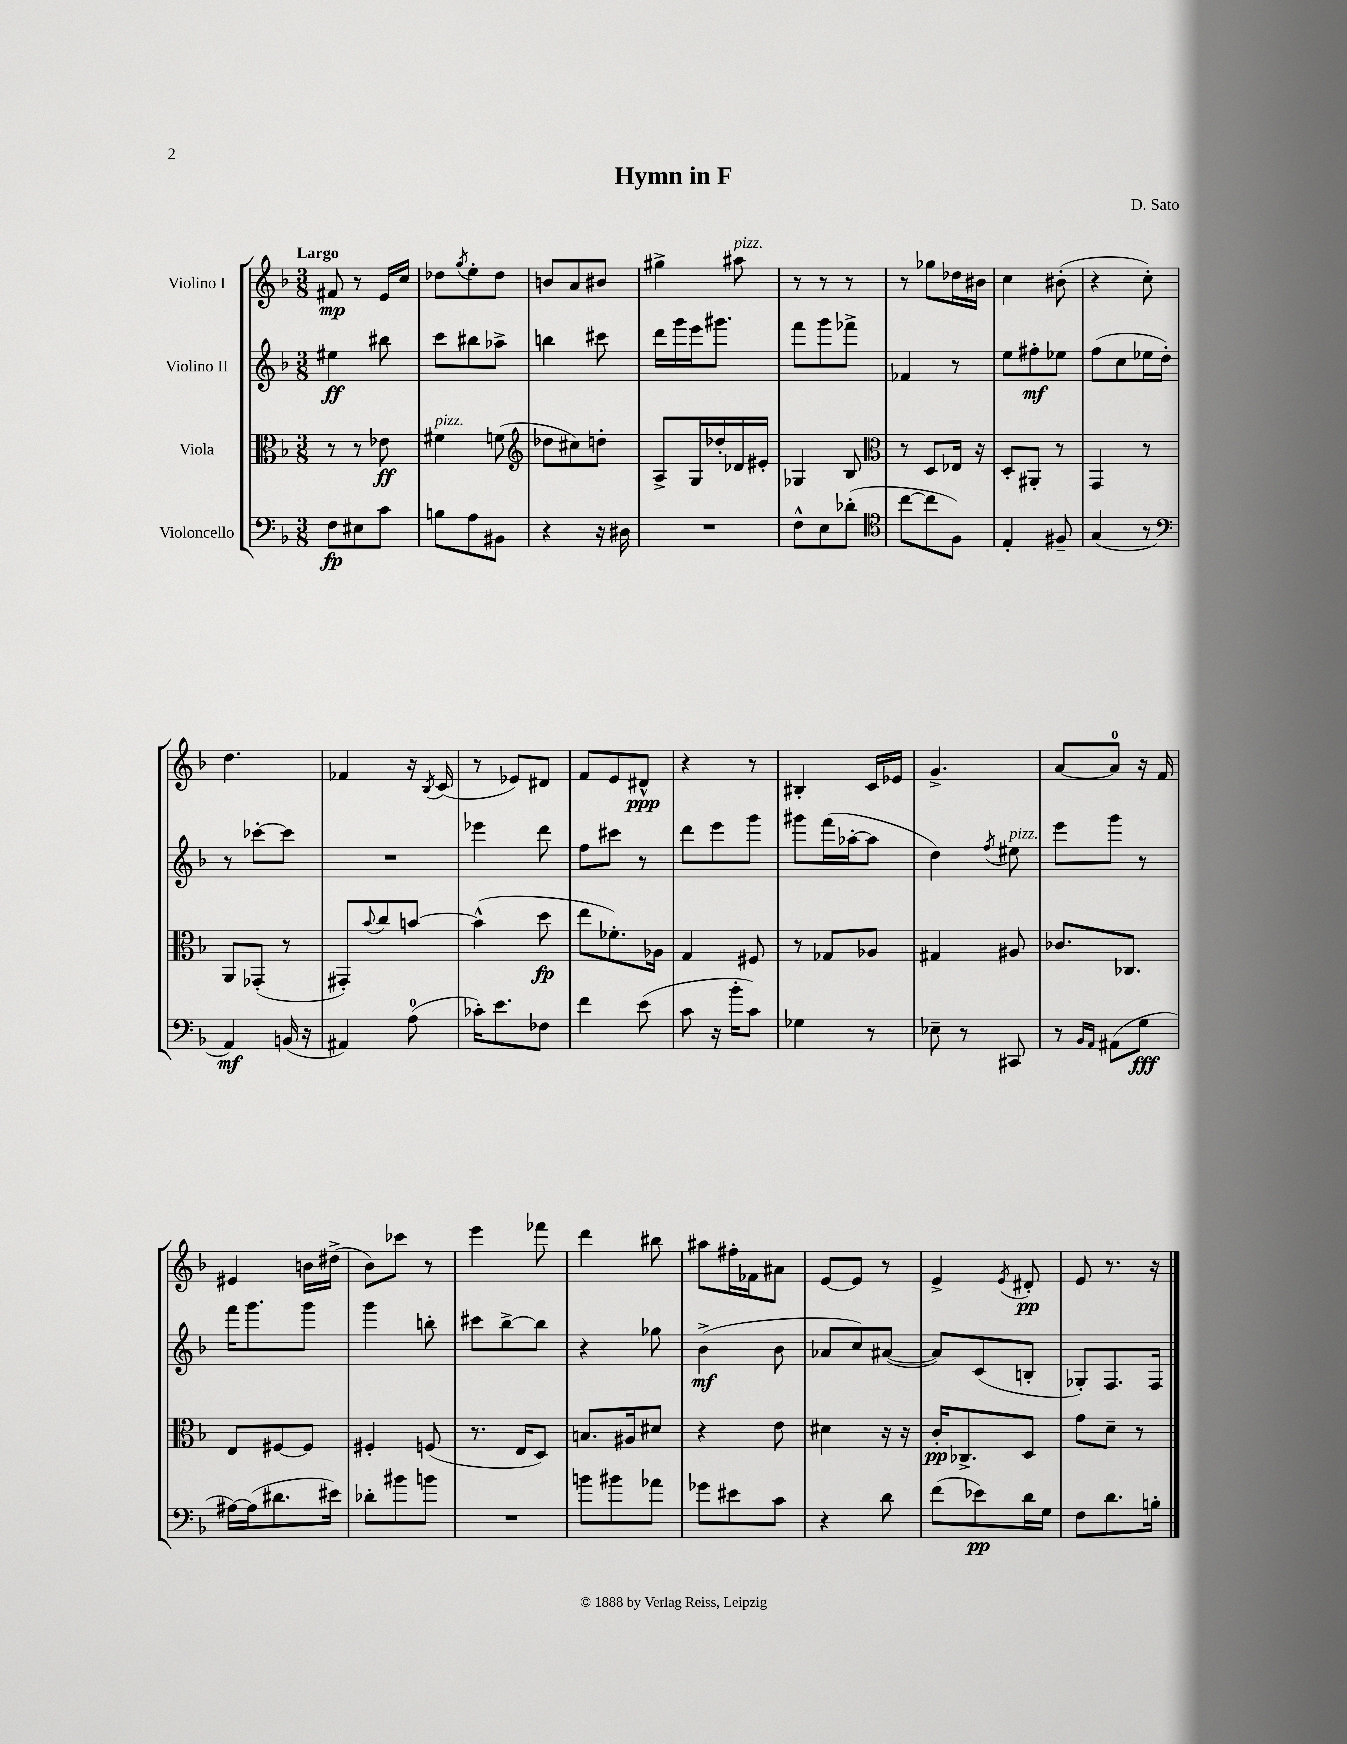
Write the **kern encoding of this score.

**kern	**dynam	**kern	**dynam	**kern	**dynam	**kern	**dynam
*part4	*part4	*part3	*part3	*part2	*part2	*part1	*part1
*staff4	*staff4	*staff3	*staff3	*staff2	*staff2	*staff1	*staff1
*I"Violoncello	*	*I"Viola	*	*I"Violino II	*	*I"Violino I	*
*clefF4	*	*clefC3	*	*clefG2	*	*clefG2	*
*k[b-]	*	*k[b-]	*	*k[b-]	*	*k[b-]	*
*M3/8	*	*M3/8	*	*M3/8	*	*M3/8	*
=1	=1	=1	=1	=1	=1	=1	=1
!	!	!	!	!	!	!LO:TX:a:B:t=Largo	!
8F\L	fp	8r	.	4ee#X\	ff	8f#X/	mp
8E#X\	.	8r	.	.	.	8r	.
8c\J	.	8e-X\	ff	8bb#X\	.	16e/LL	.
.	.	.	.	.	.	16cc/JJ	.
=2	=2	=2	=2	=2	=2	=2	=2
!	!	!LO:TX:a:i:t=pizz.	!	!	!	!	!
8Bn\L	.	4f#X\	.	8ccc\L	.	8dd-X\L	.
.	.	.	.	.	.	8qgg/	.
8A\	.	.	.	8bb#X\	.	8ee'\	.
8BB#X\J	.	(8fn\	.	8aa-X^\J	.	8dd-\J	.
=3	=3	=3	=3	=3	=3	=3	=3
*	*	*clefG2	*	*	*	*	*
4r	.	8dd-X\L	.	4bbn\	.	8bn/L	.
.	.	8cc#X\)	.	.	.	8a/	.
16r	.	8ddn'\J	.	8ccc#X\	.	8b#X/J	.
16D#X\	.	.	.	.	.	.	.
=4	=4	=4	=4	=4	=4	=4	=4
4.r	.	8A^/L	.	16ddd\LL	.	4gg#X^\	.
.	.	.	.	16ggg\	.	.	.
.	.	16G/L	.	16eee\J	.	.	.
.	.	16dd-X'/	.	8.ggg#X\J	.	.	.
!	!	!	!	!	!	!LO:TX:a:i:t=pizz.	!
.	.	16d-X/	.	.	.	8aa#X\	.
.	.	16e#X'/JJ	.	.	.	.	.
=5	=5	=5	=5	=5	=5	=5	=5
8F^^\L	.	4G-X/	.	8fff\L	.	8r	.
8E\	.	.	.	8ggg\	.	8r	.
(8d-X'\J	.	8B-/	.	8fff-X^\J	.	8r	.
=6	=6	=6	=6	=6	=6	=6	=6
*clefC4	*	*clefC3	*	*	*	*	*
[8cc\L	.	8r	.	4f-X/	.	8r	.
8cc\]	.	8D/L	.	.	.	8gg-X\L	.
8F\J)	.	16E-X/Jk	.	8r	.	16dd-X\L	.
.	.	16r	.	.	.	16b#X\JJ	.
=7	=7	=7	=7	=7	=7	=7	=7
4E'/	.	8D'/L	.	8ee\L	.	4cc\	.
.	.	8AA#X'/J	.	8ff#X'\	mf	.	.
8F#X~/	.	8r	.	8ee-X\J	.	(8b#X'\	.
=8	=8	=8	=8	=8	=8	=8	=8
(4G/	.	4GG/	.	(8ff\L	.	4r	.
.	.	.	.	8cc\	.	.	.
8r	.	8r	.	16ee-X\L	.	8cc'\)	.
.	.	.	.	16dd'\JJ)	.	.	.
!!LO:LB:g=z
=9	=9	=9	=9	=9	=9	=9	=9
*clefF4	*	*	*	*	*	*	*
4AA/)	mf	8AA/L	.	8r	.	4.dd\	.
.	.	(8GG-X'/J	.	[8ccc-X'\L	.	.	.
(16BBn/	.	8r	.	8ccc-\J]	.	.	.
16r	.	.	.	.	.	.	.
=10	=10	=10	=10	=10	=10	=10	=10
4AA#X/)	.	8GG#X'/L)	.	4.r	.	4f-X/	.
.	.	8qqb-/	.	.	.	.	.
.	.	8cc/	.	.	.	.	.
(8A\	.	[8bn/J	.	.	.	16r	.
.	.	.	.	.	.	8qB-/	.
.	.	.	.	.	.	(16c/	.
=11	=11	=11	=11	=11	=11	=11	=11
16c-X'\KL)	.	(4b^^\]	.	4eee-X\	.	8r	.
8.e\	.	.	.	.	.	.	.
.	.	.	.	.	.	8e-X/L)	.
8F-X\J	.	8dd\	fp	8ddd\	.	8d#X/J	.
=12	=12	=12	=12	=12	=12	=12	=12
4f\	.	8ee\L	.	8ff\L	.	8f/L	.
.	.	8.f-X'\)	.	8ccc#X\J	.	8e/	.
(8e\	.	.	.	8r	.	8d#X^^/J	ppp
.	.	16A-X\Jk	.	.	.	.	.
=13	=13	=13	=13	=13	=13	=13	=13
8c\	.	4G/	.	8ddd\L	.	4r	.
16r	.	.	.	8eee\	.	.	.
16b-'\KL	.	.	.	.	.	.	.
8c\J)	.	8F#X/	.	8ggg\J	.	8r	.
=14	=14	=14	=14	=14	=14	=14	=14
4G-X\	.	8r	.	8ggg#X\L	.	4B#X'/	.
.	.	8G-X/L	.	(16fff\L	.	.	.
.	.	.	.	[16aa-X'\J	.	.	.
8r	.	8A-X/J	.	8aa-\J]	.	16c/LL	.
.	.	.	.	.	.	16e-X/JJ	.
=15	=15	=15	=15	=15	=15	=15	=15
8E-X~\	.	4G#X/	.	4dd\)	.	4.g^/	.
8r	.	.	.	.	.	.	.
.	.	.	.	8qff/	.	.	.
!	!	!	!	!LO:TX:a:i:t=pizz.	!	!	!
8CC#X/	.	8A#X/	.	8ee#X\	.	.	.
=16	=16	=16	=16	=16	=16	=16	=16
8r	.	8.c-X/L	.	8eee\L	.	[8a/L	.
16qqBB-/LL	.	.	.	.	.	.	.
16qqAA/JJ	.	.	.	.	.	.	.
(8AA#X\L	.	.	.	8ggg\J	.	8a/J]	.
.	.	8.C-X/J	.	.	.	.	.
8G\J	fff	.	.	8r	.	16r	.
.	.	.	.	.	.	16f/	.
!!LO:LB:g=z
=17	=17	=17	=17	=17	=17	=17	=17
[16A#X\LL)	.	8E/L	.	16fff\KL	.	4e#X/	.
(16A#\J]	.	.	.	8.ggg\	.	.	.
8.d#X\	.	[8F#X/	.	.	.	.	.
.	.	8F#/J]	.	8ggg\J	.	16bn\LL	.
16e#X\Jk)	.	.	.	.	.	(16dd#X^\JJ	.
=18	=18	=18	=18	=18	=18	=18	=18
8d-X'\L	.	4F#X'/	.	4ggg\	.	8b-\L)	.
8b#X\	.	.	.	.	.	8ccc-X\J	.
8bn\J	.	(8Fn/	.	8bbn'\	.	8r	.
=19	=19	=19	=19	=19	=19	=19	=19
4.r	.	8.r	.	8ccc#X\L	.	4eee\	.
.	.	.	.	[8bb-^\	.	.	.
.	.	16E/KL	.	.	.	.	.
.	.	8D/J)	.	8bb-\J]	.	8fff-X\	.
=20	=20	=20	=20	=20	=20	=20	=20
8bn\L	.	8.Bn/L	.	4r	.	4ddd\	.
8b#X\	.	.	.	.	.	.	.
.	.	16A#X/k	.	.	.	.	.
8a-X\J	.	8d#X/J	.	8gg-X\	.	8bb#X\	.
=21	=21	=21	=21	=21	=21	=21	=21
8g-X\L	.	4r	.	(4b-^\	mf	8aa#X\L	.
8e#X\	.	.	.	.	.	16ff#X'\L	.
.	.	.	.	.	.	16f-X\J	.
8c\J	.	8e\	.	8b-\	.	8a#X\J	.
=22	=22	=22	=22	=22	=22	=22	=22
4r	.	4d#X\	.	8a-X/L	.	[8e/L	.
.	.	.	.	8cc/)	.	8e/J]	.
8d\	.	16r	.	([8a#X/J	.	8r	.
.	.	16r	.	.	.	.	.
=23	=23	=23	=23	=23	=23	=23	=23
(8f\L	.	16c'/KL	pp	8a#/L])	.	4e^/	.
.	.	8.C-X^/	.	.	.	.	.
8e-X\)	pp	.	.	(8c/	.	.	.
.	.	.	.	.	.	8qe/	.
16d\L	.	8D/J	.	8Bn'/J	.	8d#X'/	pp
16G\JJ	.	.	.	.	.	.	.
=24	=24	=24	=24	=24	=24	=24	=24
8F\L	.	8g\L	.	8G-X'/L)	.	8e/	.
8.d\	.	8d~\J	.	8.F/	.	8.r	.
.	.	8r	.	.	.	.	.
16Bn'\Jk	.	.	.	16F/Jk	.	16r	.
==	==	==	==	==	==	==	==
*-	*-	*-	*-	*-	*-	*-	*-
